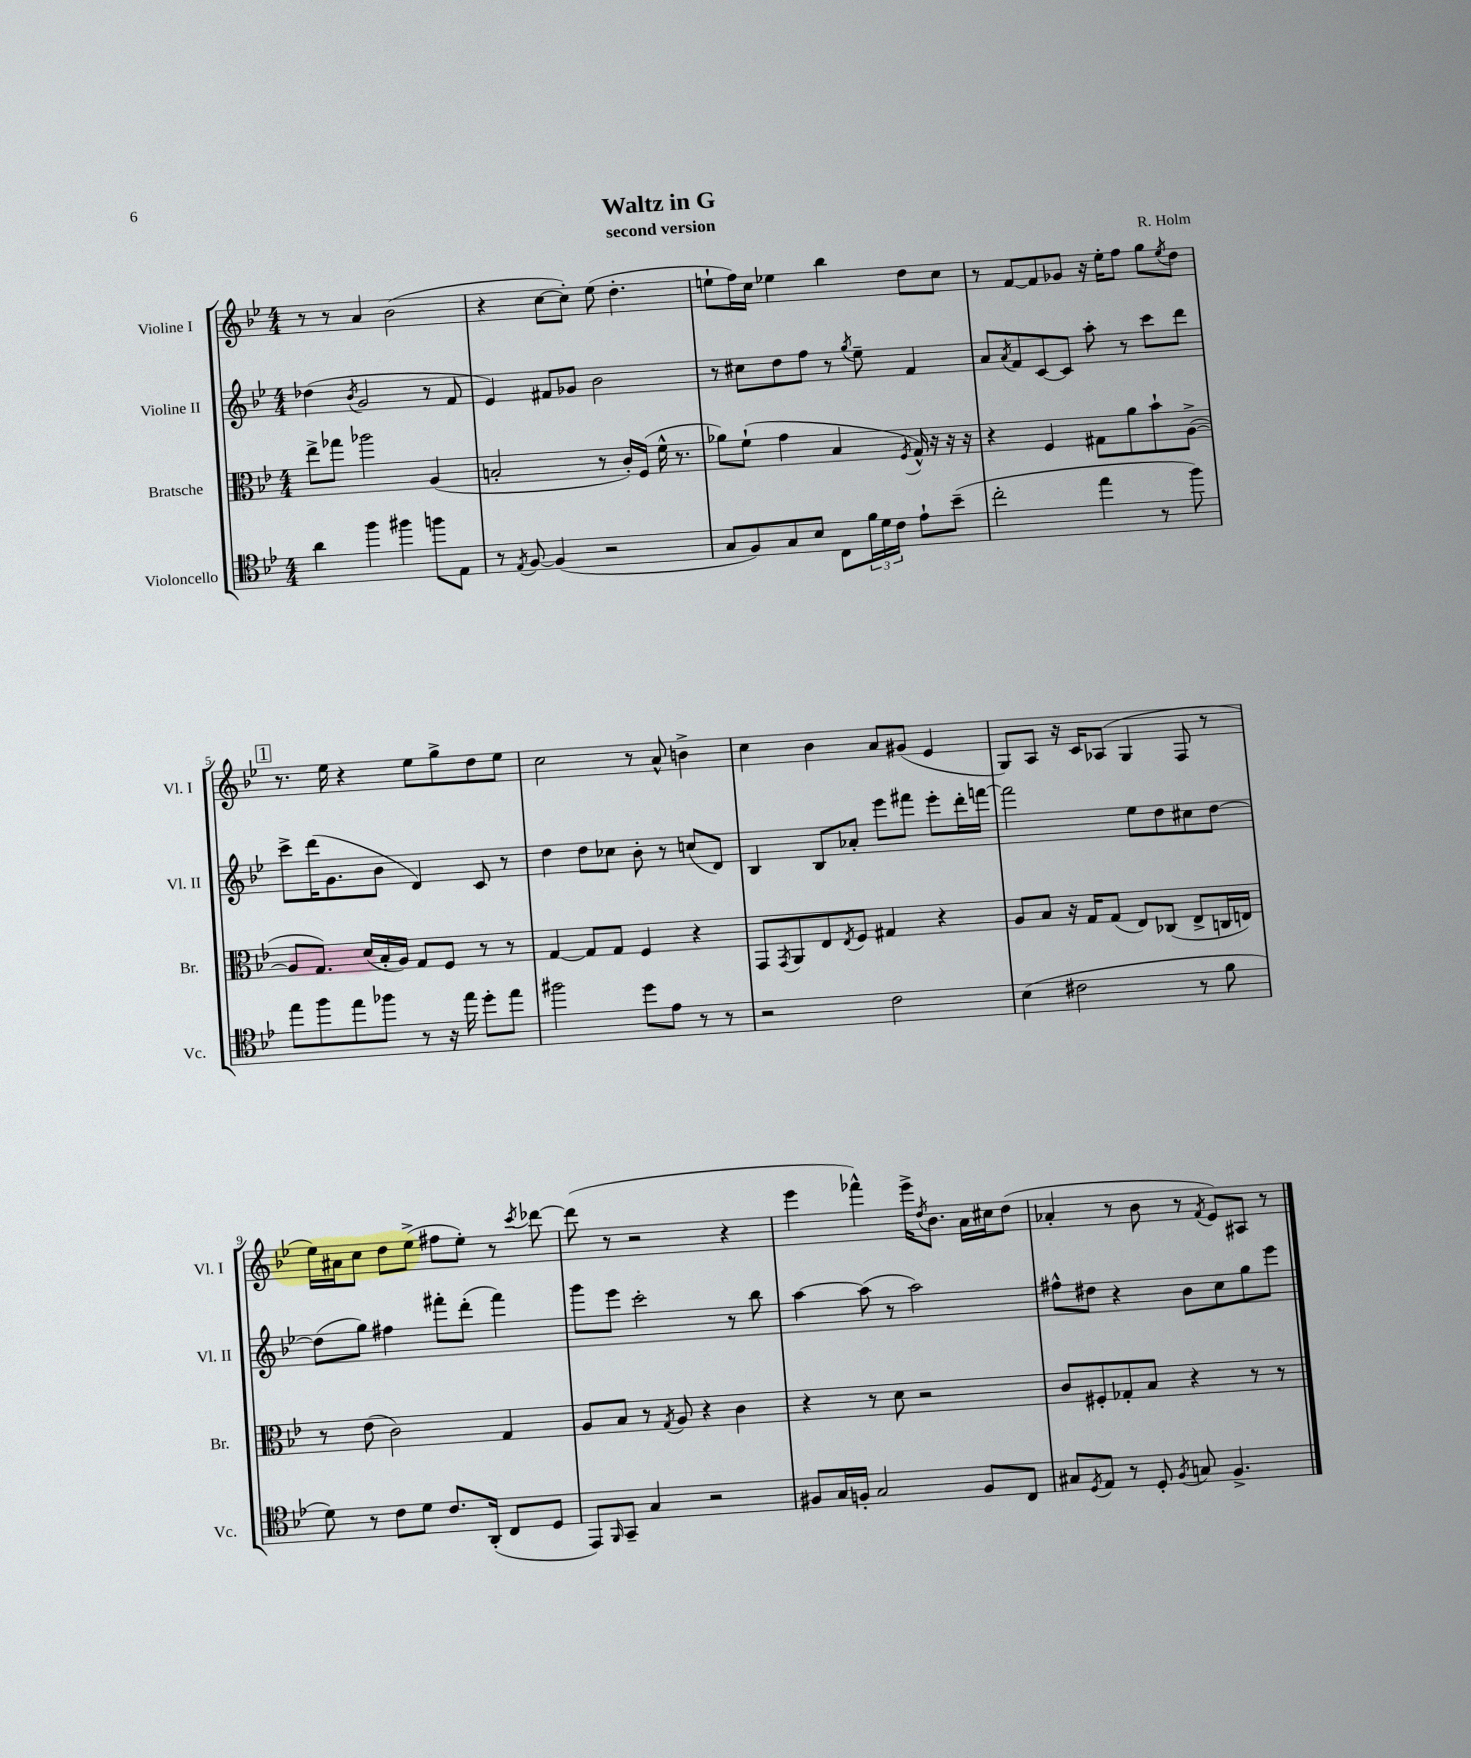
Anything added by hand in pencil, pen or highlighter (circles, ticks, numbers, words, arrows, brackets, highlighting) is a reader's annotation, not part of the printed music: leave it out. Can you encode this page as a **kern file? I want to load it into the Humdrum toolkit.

**kern	**kern	**kern	**kern
*staff4	*staff3	*staff2	*staff1
*clefC4	*clefC3	*clefG2	*clefG2
*k[b-e-]	*k[b-e-]	*k[b-e-]	*k[b-e-]
*M4/4	*M4/4	*M4/4	*M4/4
4a\	8ee-^\L	(4dd-\	8r
.	8gg-\J	.	8r
.	.	8qb-/	.
4ff\	2aa-\	2g/	4a/
4ff#\	.	.	(2b-\
8ff\L	(4A/	8r	.
8E-\J	.	8f/	.
=	=	=	=
8r	2B'/	4e-/)	4r
8qE-/	.	.	.
[8F/	.	.	.
(4F/]	.	8f#/L	[8cc\L
.	.	8g-/J	8cc'\]J)
2r	8r	2b-\	(8ee-\
.	16c'/LL)	.	4.dd'\
.	(16F/JJ	.	.
.	16f^^\	.	.
.	8.r	.	.
=	=	=	=
8G/L	8a-\L)	8r	8ee`\L
8F/)	(8f`\J	8cc#\L	16ff\L)
.	.	.	16cc\JJ
8G/	4g\	8dd\	4ee-\
8B-/J	.	8ff\J	.
8C\L	4B-/	8r	4bb-\
.	.	8qgg/	.
24f\L	.	8ee-~\	.
24d\	.	.	.
24c\JJ	.	.	.
.	8qF/	.	.
8e-`\L	16G^^/)	4f/	8dd\L
.	16r	.	.
(8b-~\J	16r	.	8cc\J
.	16r	.	.
=	=	=	=
2cc'\	4r	8a/L	8r
.	.	8qa/	.
.	.	8f/	[8f/L
.	4F/	[8c/	8f/]
.	.	8c/]J	8g-/J
4ee-\	8G#\L	8aa'\	16r
.	.	.	16ee-'\LK
.	8a\	8r	8ff\J
8r	8b-`\	8ccc\L	8gg\L
.	.	.	8qee-/
8ff\)	([8A^\J	8ddd\J	8dd\J
=	=	=	=
8ee-\L	8A/]L	8ccc^\L	8.r
8ff\	8.G/J)	(16ddd\K	.
.	.	8.g\	16ee-\
8ee-\	.	.	4r
.	(16d/LL	.	.
8ff-\J	16B-'/	8b-\J	.
.	16A/JJ)	.	.
8r	8G/L	4d/)	8ee-\L
16r	8F/J	.	8gg^\
16ee-\	.	.	.
8dd'\L	8r	8c/	8dd\
8ee-\J	8r	8r	8ee-\J
=	=	=	=
2ff#\	[4G/	4dd\	2cc\
.	8G/]L	8dd\L	.
.	8G/J	8cc-\J	.
8dd\L	4F/	8b-'\	8r
8e-\J	.	8r	8a^^/
8r	4r	(8cc/L	4b^\
8r	.	8d/J)	.
=	=	=	=
2r	8GG/L	4B-/	4cc\
.	8qGG/	.	.
.	8AA/	.	.
.	8E-/	8B-/L	4b-\
.	8qE-/	.	.
.	8F/J	8a-'/J	.
2c\	4G#/	8eee-\L	8a/L
.	.	8fff#\J	(8g#/J
.	4r	8eee-'\L	4e-/
.	.	16ddd'\L	.
.	.	[16fff\JJ	.
=	=	=	=
(4B-\	8A/L	2fff\]	8G/L)
.	8B-/J	.	8A/J
2c#\	16r	.	16r
.	16G/LK	.	16c/LK
.	(8G/J	.	(8A-/J
.	8E-/L)	8ee-\L	4G/
.	(8C-/J	8dd\	.
8r	8E-^/L	8cc#\	8F/
8f\	16C/L	[8dd\J	8r
.	16E/JJ)	.	.
=	=	=	=
8d\)	8r	(8dd\]L	16ee-\LL)
.	.	.	16a#\J
8r	(8e-\	8gg\J)	8cc\J
8c\L	2c\)	4ff#\	8dd\L
8d\J	.	.	(8ee-^\J
8.c/L	.	8fff#'\L	8ff#\L
.	.	(8ddd'\J	8ee-'\J)
(16AA'/Jk	.	.	.
8C/L	4G/	4fff#\)	8r
.	.	.	8qccc/
8D/J	.	.	[8ddd-\
=	=	=	=
8EE-/L)	8A/L	8ggg\L	(8ddd-\]
16qqFF/	.	.	.
8GG~/J	8B-/J	8eee-\J	8r
4G/	8r	2ccc'\	2r
.	8qG/	.	.
.	8A/	.	.
2r	4r	.	.
.	4c\	8r	4r
.	.	8bb-\	.
=	=	=	=
8F#/L	4r	[4aa\	4eee-\
16G/L	.	.	.
16F'/JJ	.	.	.
2G/	8r	(8aa\]	4fff-^^\)
.	8d\	8r	.
.	2r	2aa\)	16eee-^\LK
.	.	.	8qdd/
.	.	.	8.b-\J
8F/L	.	.	16a\LL
.	.	.	16cc#\J
8C/J	.	.	(8dd\J
=	=	=	=
8G#/L	8c/L	8ff#^^\L	4a-'/
8qD/	.	.	.
8E-/J	8F#'/	8dd#\J	.
8r	8G-'/	4r	8r
8D'/	8B-/J	.	8b-\
8qF/	.	.	.
8G/	4r	8b-\L	8r
.	.	.	8qf/
4.F^/	.	8cc\	8e-/L)
.	8r	8gg\	8A#/J
.	8r	8eee-\J	8r
==	==	==	==
*-	*-	*-	*-
